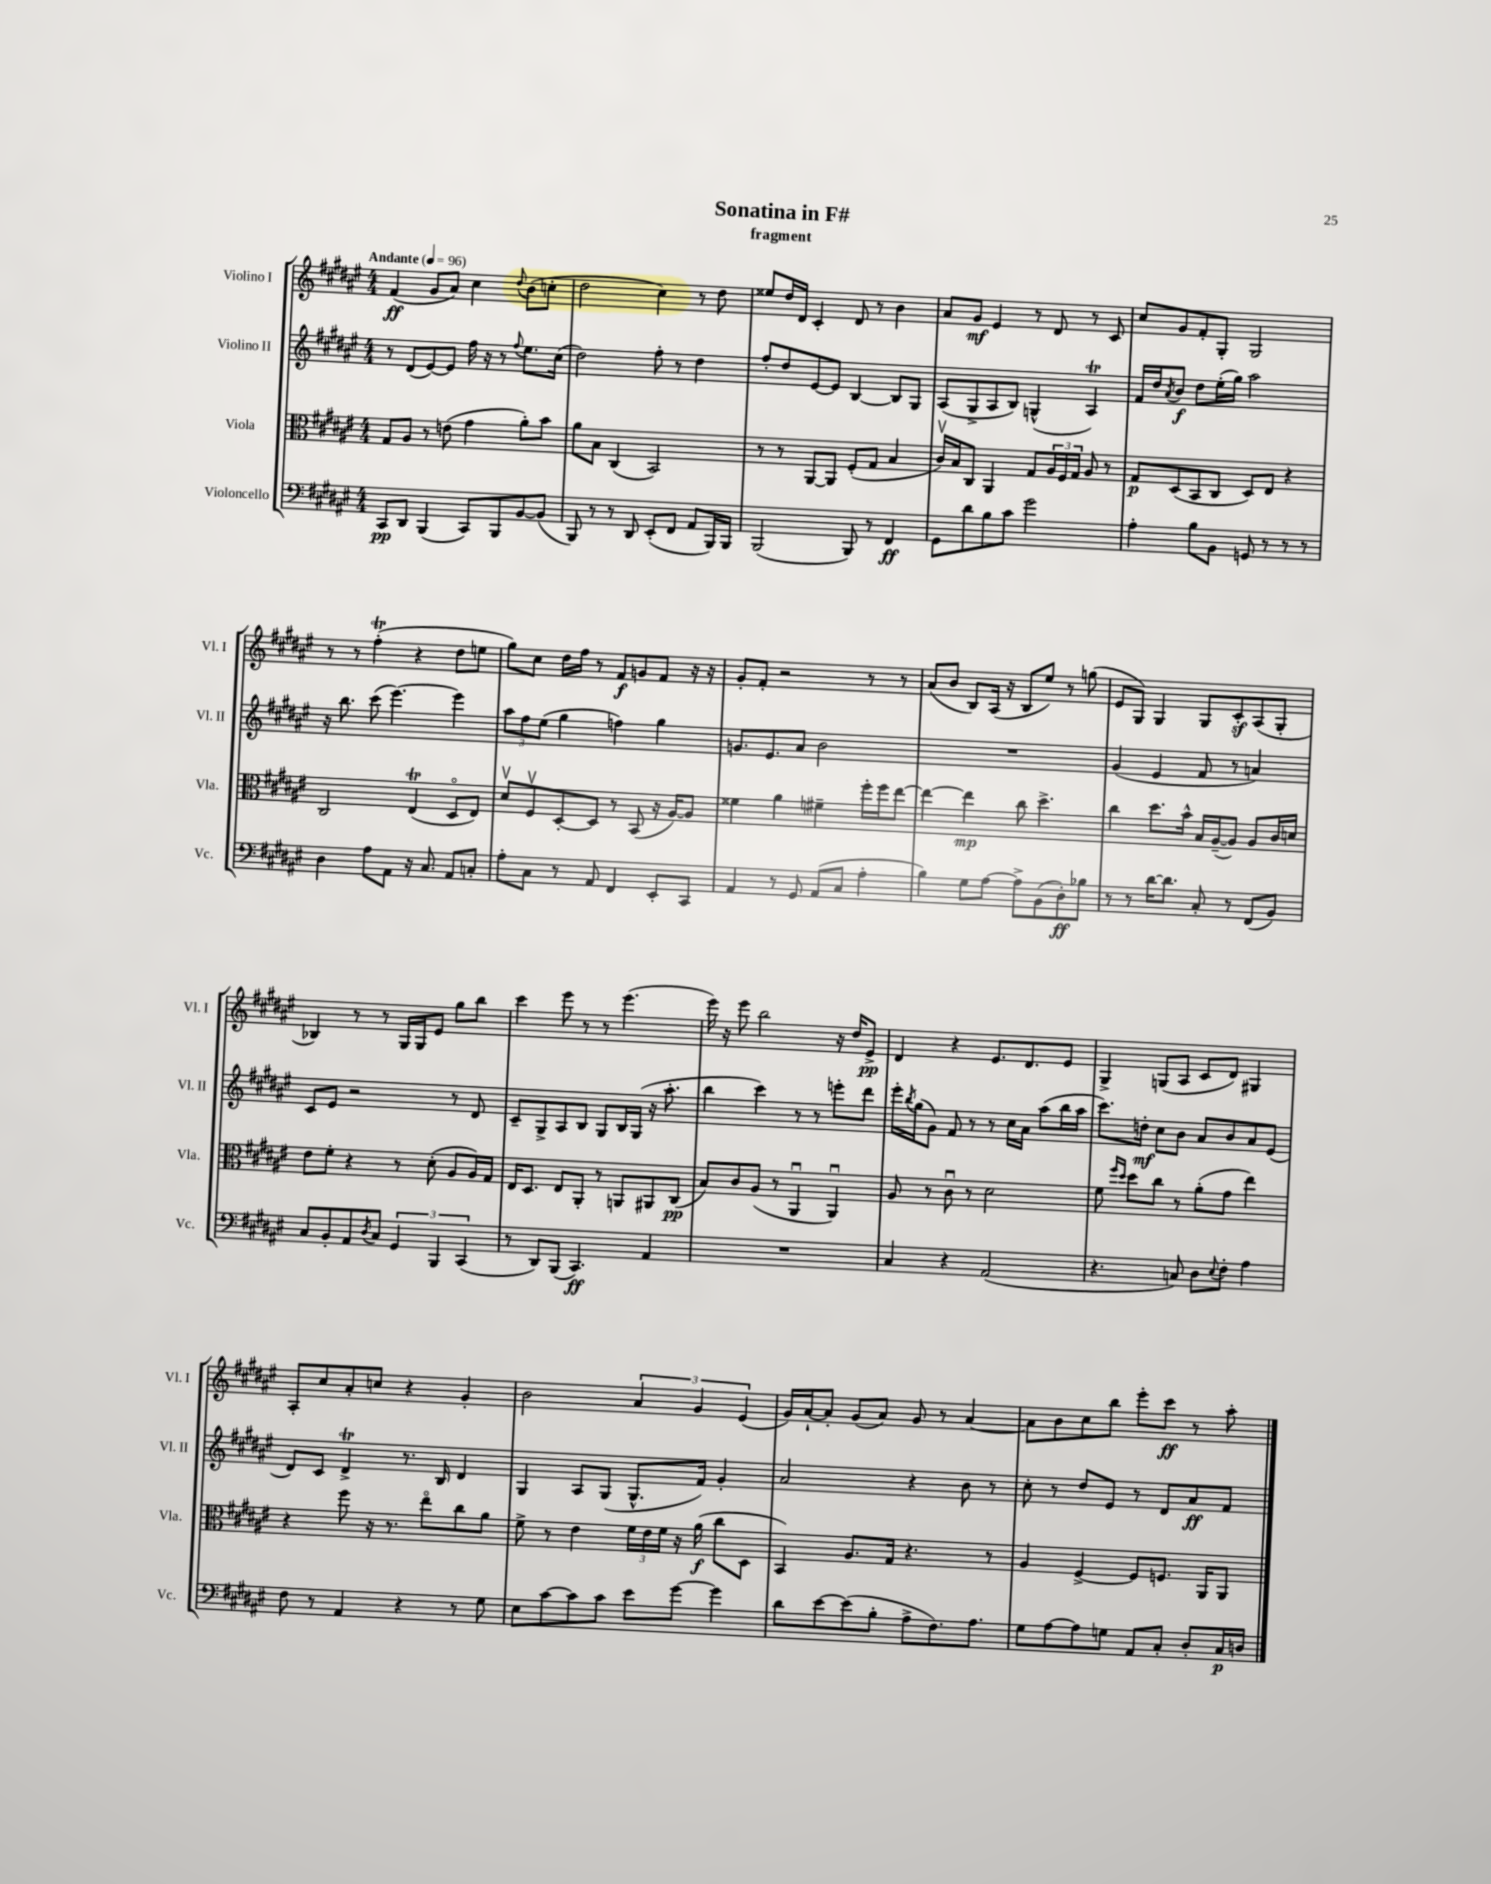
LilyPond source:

\header { title = "Sonatina in F#" subtitle = "fragment" }
<<
\new StaffGroup <<
\new Staff = "s0" \with { instrumentName = "Violino I" shortInstrumentName = "Vl. I" } {
    \clef treble \key fis \major \numericTimeSignature \time 4/4 \tempo "Andante" 4 = 96
    fis'4\ff( gis'8 ais'8) cis''4 \appoggiatura { dis''8 } b'8( c''8-. |
    dis''2 cis''4) r8 dis''8 |
    eisis''8 dis''16 dis'16 cis'4-. dis'8 r8 b'4 |
    ais'8 gis'8\mf eis'4 r8 dis'8 r8 cis'8 |
    cis''8 gis'8 fis'8-. gis8-. gis2 |
    r8 r8 fis''4-.\trill( r4 dis''8 e''8 |
    gis''8) cis''8 dis''16 fis''16 r8 fis'8\f g'8 fis'8 r16 r16 |
    gis'8-. fis'8-. r2 r8 r8 |
    ais'8( b'8 b8) ais16( r16 b8 eis''8) r8 g''8( |
    eis'8 gis8) gis4 gis8 cis'8-.\sf ais8( gis8-. |
    bes4) r8 r8 gis16 gis16 eis'8 gis''8 b''8 |
    cis'''4 eis'''8 r8 r8 eis'''4.( |
    eis'''16) r16 eis'''8 b''2 r16 dis''16 eis'8->\pp |
    dis'4 r4 eis'8. dis'8. eis'8 |
    gis4-> g8( ais8 cis'8 dis'8) gis4 |
    ais8-. cis''8 ais'8-. c''8 r4 gis'4-. |
    b'2 \tuplet 3/2 { ais'4 gis'4 eis'4( } |
    gis'16) ais'16~-! ais'8-. gis'8( ais'8) gis'8 r8 ais'4~ |
    ais'8 b'8 cis''8 b''8 eis'''8-. cis'''8\ff r8 ais''8-. \bar "|." |
}
\new Staff = "s1" \with { instrumentName = "Violino II" shortInstrumentName = "Vl. II" } {
    \clef treble \key fis \major \numericTimeSignature \time 4/4
    r8 dis'8( eis'8~) eis'8 fis''16 r16 r8 \appoggiatura { fis''8 } eis''8. cis''16( |
    dis''2) fis''8-. r8 dis''4 |
    fis''8-. dis''8 eis'8~ eis'8 b4~ b8 gis8 |
    ais8( gis8-> ais8 b8) g4-^( ais4\trill) |
    fis'16 dis''16 \acciaccatura { ais'8 } b'8\f dis''8 eis''16-.( gis''16) ais''2 |
    r16 b''8. cis'''8( eis'''4.~) eis'''4 |
    \tuplet 3/2 { ais''8 fis''8 eis''8( } gis''4 f''4) gis''4 |
    g'8. eis'8. ais'8 b'2 |
    R1 |
    gis'4( eis'4 fis'8 r8 a'4) |
    cis'8 eis'8 r2 r8 dis'8 |
    cis'8-- gis8-> ais8 b8 gis8 b16 gis16( r16 ais''8.-. |
    b''4 cis'''4) r8 r8 e'''8-. dis'''8 |
    eis'''16-. \acciaccatura { b''8 } gis''16( gis'8) fis'8 r8 r8 cis''16 ais'16 ais''8( b''16 ais''16 |
    cis'''8.) d''16-.\mf cis''8 b'8 ais'8 b'8 ais'8 eis'8( |
    dis'8) cis'8 dis'4->\trill r8. b16 dis'4 |
    gis4 ais8 gis8( gis8.-^ fis'16) gis'4-. |
    ais'2 r4 b'8 r8 |
    cis''8-. r8 dis''8 eis'8 r8 dis'8 ais'8\ff fis'8 \bar "|." |
}
\new Staff = "s2" \with { instrumentName = "Viola" shortInstrumentName = "Vla." } {
    \clef alto \key fis \major \numericTimeSignature \time 4/4
    gis8 ais8 r8 e'8( gis'4 ais'8-.) b'8 |
    ais'8 b8 cis4( b,2) |
    r8 r8 ais,8~ ais,8 fis8-.( gis8 b4 |
    cis'16\upbow) b16 cis8 ais,4 gis8 \tuplet 3/2 { ais16 fis16 gis16 } ais8 r8 |
    gis8\p dis8( b,8 cis8 dis8) eis8 r4 |
    cis2 eis4\trill( dis8\flageolet eis8) |
    dis'8\upbow fis8\upbow dis8~-. dis8 r8 b,8( r16 ais16~) ais8 |
    fisis'4 ais'4 fis'4-- fis''16-. fis''16 eis''8~ |
    eis''4~ eis''4\mp cis''8 dis''4.-> |
    cis''4 dis''8. b'16-^ b16 ais16~--( ais8) ais8 cis'16 d'16 |
    eis'8 fis'8-. r4 r8 dis'8-.( ais8 ais16) gis16 |
    eis16 dis8. eis8 ais,8-. r8 a,8 ais,8 cis8\pp( |
    b8) cis'8 ais8( r8 ais,4\downbow ais,4\downbow) |
    ais8 r8 cis'8\downbow r8 dis'2 |
    fis'8 \grace { fis''16 dis''16 } dis''8 cis''8 r8 ais'8-.( gis'8 eis''4) |
    r4 fis''8 r16 r8. eis''8\flageolet cis''8 ais'8 |
    fis'8-> r8 eis'4 \tuplet 3/2 { fis'16 eis'16 fis'16 } r16 ais'16\f( cis''8 dis8 |
    b,4) ais8. gis16 r4. r8 |
    ais4 fis4~-> fis8 f8. ais,16 ais,8 \bar "|." |
}
\new Staff = "s3" \with { instrumentName = "Violoncello" shortInstrumentName = "Vc." } {
    \clef bass \key fis \major \numericTimeSignature \time 4/4
    cis,8\pp dis,8 b,,4( cis,8) b,,8 b,8~ b,8( |
    b,,8) r8 r8 dis,8 eis,8-.( fis,8 ais,8 b,,16) b,,16 |
    b,,2( b,,8) r8 fis,4\ff |
    gis,8 dis'8 b8 cis'8 gis'2 |
    ais4-. b8 b,8 g,8 r8 r8 r8 |
    dis4 ais8 ais,8 r16 cis8. ais,8 c8-. |
    ais8-. cis8 r8 ais,8 fis,4 eis,8-. cis,8 |
    ais,4 r8 gis,8 ais,8( cis8 ais4-. |
    b4) gis8 ais8~ ais8-> b,8( dis8-.\ff) bes8 |
    r8 r8 dis'16~ dis'8. cis8-. r8 fis,8( b,8) |
    cis8 b,8-. ais,8 \acciaccatura { dis8 } cis8 \tuplet 3/2 { gis,4 b,,4 cis,4( } |
    r8 dis,8) b,,8( cis,4.\ff) ais,4 |
    R1 |
    cis4 r4 ais,2( |
    r4. c8) dis8 \appoggiatura { eis8 } fis8-. ais4 |
    fis8 r8 ais,4 r4 r8 gis8 |
    eis8 cis'8~ cis'8 cis'8 eis'8 gis'8~ gis'4 |
    dis'8 eis'8~ eis'8( b8-. ais8-> fis8.) ais8. |
    gis8 ais8~ ais8 g8 ais,8 cis8-. dis8-. cis16\p d16 \bar "|." |
}
>>
>>
\layout { \context { \Score \remove "Bar_number_engraver" } }
